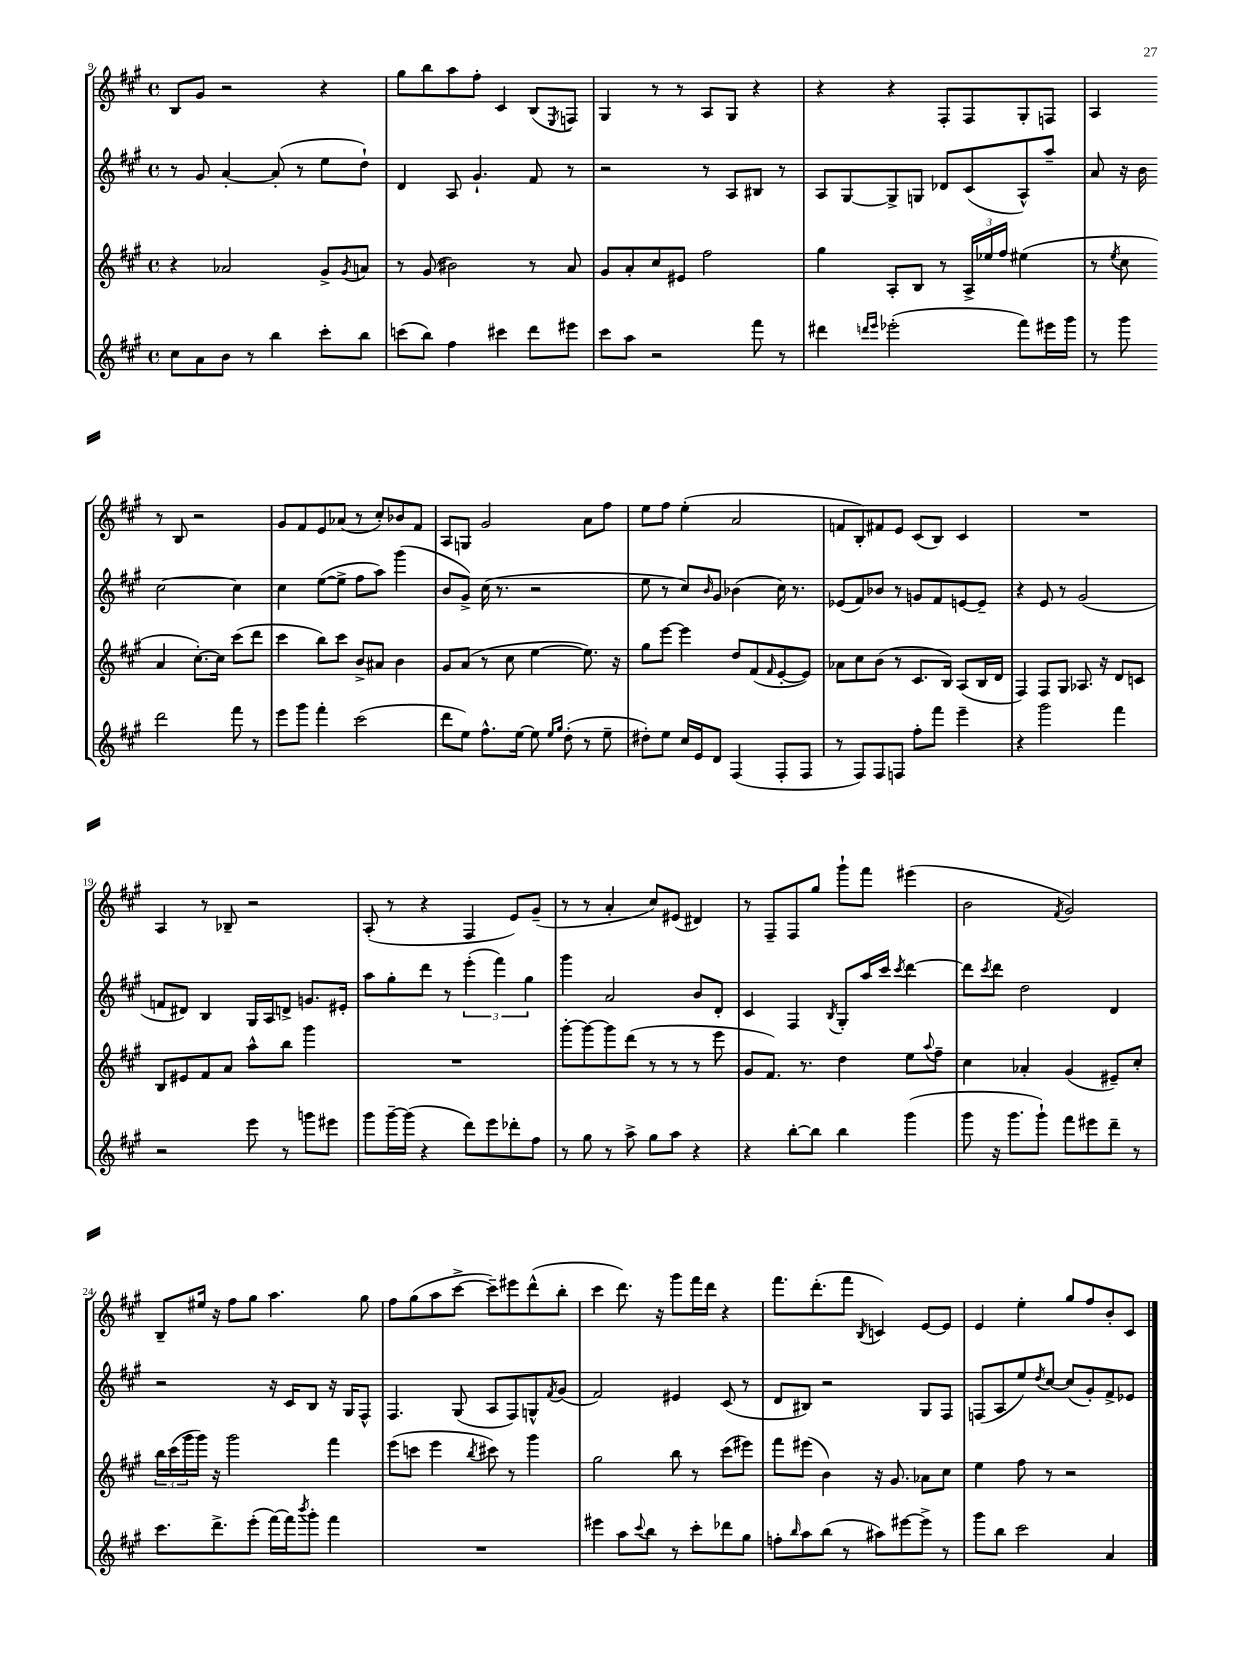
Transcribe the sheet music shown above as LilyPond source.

<<
\new StaffGroup <<
\new Staff = "s0" {
    \clef treble \key a \major \defaultTimeSignature \time 4/4
    b8 gis'8 r2 r4 |
    gis''8 b''8 a''8 fis''8-. cis'4 b8( \acciaccatura { e8 } f8) |
    gis4 r8 r8 a8 gis8 r4 |
    r4 r4 fis8-. fis8 gis8-. f8 |
    a4 r8 b8 r2 |
    gis'8 fis'8 e'8 aes'8( r8 cis''8-.) bes'8 fis'8 |
    a8 g8 gis'2 a'8 fis''8 |
    e''8 fis''8 e''4-.( a'2 |
    f'8 b8-.) fis'8 e'8 cis'8( b8) cis'4 |
    R1 |
    a4 r8 bes8-- r2 |
    a8-.( r8 r4 fis4 e'8) gis'8--( |
    r8 r8 a'4-. cis''8) eis'8( dis'4) |
    r8 fis8-- fis8 gis''8 gis'''8-! fis'''8 eis'''4( |
    b'2 \acciaccatura { fis'8 } gis'2) |
    b8-- eis''16 r16 fis''8 gis''8 a''4. gis''8 |
    fis''8 gis''8( a''8 cis'''8~-> cis'''8--) eis'''8 d'''8-^( b''8-. |
    cis'''4 d'''8.) r16 gis'''8 fis'''16 d'''16 r4 |
    fis'''8. d'''8.-.( fis'''8 \acciaccatura { b8 } c'4) e'8~ e'8 |
    e'4 e''4-. gis''8 fis''8 b'8-. cis'8 \bar "|." |
}
\new Staff = "s1" {
    \clef treble \key a \major \defaultTimeSignature \time 4/4
    r8 gis'8 a'4~-. a'8-.( r8 e''8 d''8-!) |
    d'4 a8 gis'4.-! fis'8 r8 |
    r2 r8 a8 bis8 r8 |
    a8 gis8~ gis8-> g8 des'8 cis'8( a8-^) a''8-- |
    a'8 r16 b'16 cis''2~ cis''4 |
    cis''4 e''8~( e''8-> fis''8 a''8) gis'''4( |
    b'8 gis'8->) cis''16( r8. r2 |
    e''8 r8 cis''8) \grace { b'16 } gis'8 bes'4( cis''16) r8. |
    ees'8( fis'8) bes'8 r8 g'8 fis'8 e'8~ e'8-- |
    r4 e'8 r8 gis'2( |
    f'8 dis'8) b4 gis16 a16 d'8-> g'8. eis'16-. |
    a''8 gis''8-. d'''8 r8 \tuplet 3/2 { e'''4-.( fis'''4) gis''4 } |
    gis'''4 a'2 b'8 d'8-. |
    cis'4 fis4 \acciaccatura { b8 } gis8-. a''16 cis'''16 \acciaccatura { cis'''8 } d'''4~ |
    d'''8 \acciaccatura { cis'''8 } d'''8 d''2 d'4 |
    r2 r16 cis'16 b8 r16 gis16 fis8-^ |
    fis4. gis8( a8 fis8) g8-^ \acciaccatura { fis'8 } gis'8( |
    fis'2) eis'4 cis'8( r8 |
    d'8 bis8) r2 gis8 fis8 |
    f8( a8 e''8) \acciaccatura { d''8 } cis''8~ cis''8( gis'8-.) fis'8-> ees'8 \bar "|." |
}
\new Staff = "s2" {
    \clef treble \key a \major \defaultTimeSignature \time 4/4
    r4 aes'2 gis'8-> \acciaccatura { gis'8 } a'8 |
    r8 gis'8( bis'2) r8 a'8 |
    gis'8 a'8-. cis''8 eis'8 fis''2 |
    gis''4 a8-. b8 r8 \tuplet 3/2 { a16-> ees''16 fis''16 } eis''4( |
    r8 \acciaccatura { e''8 } cis''8 a'4 cis''8.~-.) cis''16 cis'''8( d'''8 |
    cis'''4 b''8) cis'''8 b'8-> ais'8 b'4 |
    gis'8 a'8( r8 cis''8 e''4~ e''8.) r16 |
    gis''8 e'''8~ e'''4 d''8 fis'8( \grace { fis'16 } e'8~-. e'8) |
    aes'8 cis''8 b'8( r8 cis'8. b16) a8( b16 d'16 |
    fis4) fis8 gis8 aes8. r16 d'8 c'8 |
    b8 eis'8 fis'8 a'8 a''8-^ b''8 gis'''4 |
    R1 |
    gis'''8~-. gis'''8~ gis'''8 d'''8( r8 r8 r8 e'''8 |
    gis'8 fis'8.) r8. d''4 e''8 \appoggiatura { a''8 } fis''8-- |
    cis''4 aes'4-. gis'4( eis'8--) cis''8-. |
    \tuplet 3/2 { b''16 cis'''16( gis'''16 } gis'''16) r16 gis'''2 fis'''4 |
    e'''8( c'''8 e'''4 \acciaccatura { b''8 } cis'''8) r8 gis'''4 |
    gis''2 b''8 r8 cis'''8( eis'''8) |
    fis'''8 eis'''8( b'4) r16 gis'8. aes'8 cis''8 |
    e''4 fis''8 r8 r2 \bar "|." |
}
\new Staff = "s3" {
    \clef treble \key a \major \defaultTimeSignature \time 4/4
    cis''8 a'8 b'8 r8 b''4 cis'''8-. b''8 |
    c'''8( b''8) fis''4 cis'''4 d'''8 eis'''8 |
    cis'''8 a''8 r2 fis'''8 r8 |
    dis'''4 \grace { d'''16 e'''16 } ees'''2-.( fis'''8) eis'''16 gis'''16 |
    r8 gis'''8 d'''2 fis'''8 r8 |
    e'''8 gis'''8 fis'''4-. cis'''2( |
    d'''8 e''8) fis''8.-^ e''16~ e''8 \grace { e''16 gis''16 } d''8-.( r8 e''8-- |
    dis''8-.) e''8 cis''16 e'16 d'8 fis4( fis8-. fis8 |
    r8 fis8) fis8 f8 fis''8-. fis'''8 e'''4-- |
    r4 gis'''2 fis'''4 |
    r2 e'''8 r8 g'''8 eis'''8 |
    gis'''8 gis'''16~-- gis'''16( r4 d'''8) e'''8 des'''8-. fis''8 |
    r8 gis''8 r8 a''8-> gis''8 a''8 r4 |
    r4 b''8~-. b''8 b''4 gis'''4( |
    gis'''8 r16 gis'''8. gis'''8-!) fis'''8 eis'''8 d'''8-- r8 |
    cis'''8. d'''8.-> e'''8-.( fis'''16~) fis'''16 \acciaccatura { b'''8 } gis'''8-. fis'''4 |
    R1 |
    eis'''4 a''8 \appoggiatura { cis'''8 } b''8 r8 cis'''8-. des'''8 gis''8 |
    f''8-. \grace { b''16 } a''8 b''8( r8 ais''8) eis'''8~ eis'''8-> r8 |
    gis'''8 b''8 cis'''2 a'4 \bar "|." |
}
>>
>>
\layout { \context { \Score currentBarNumber = #9 } }
